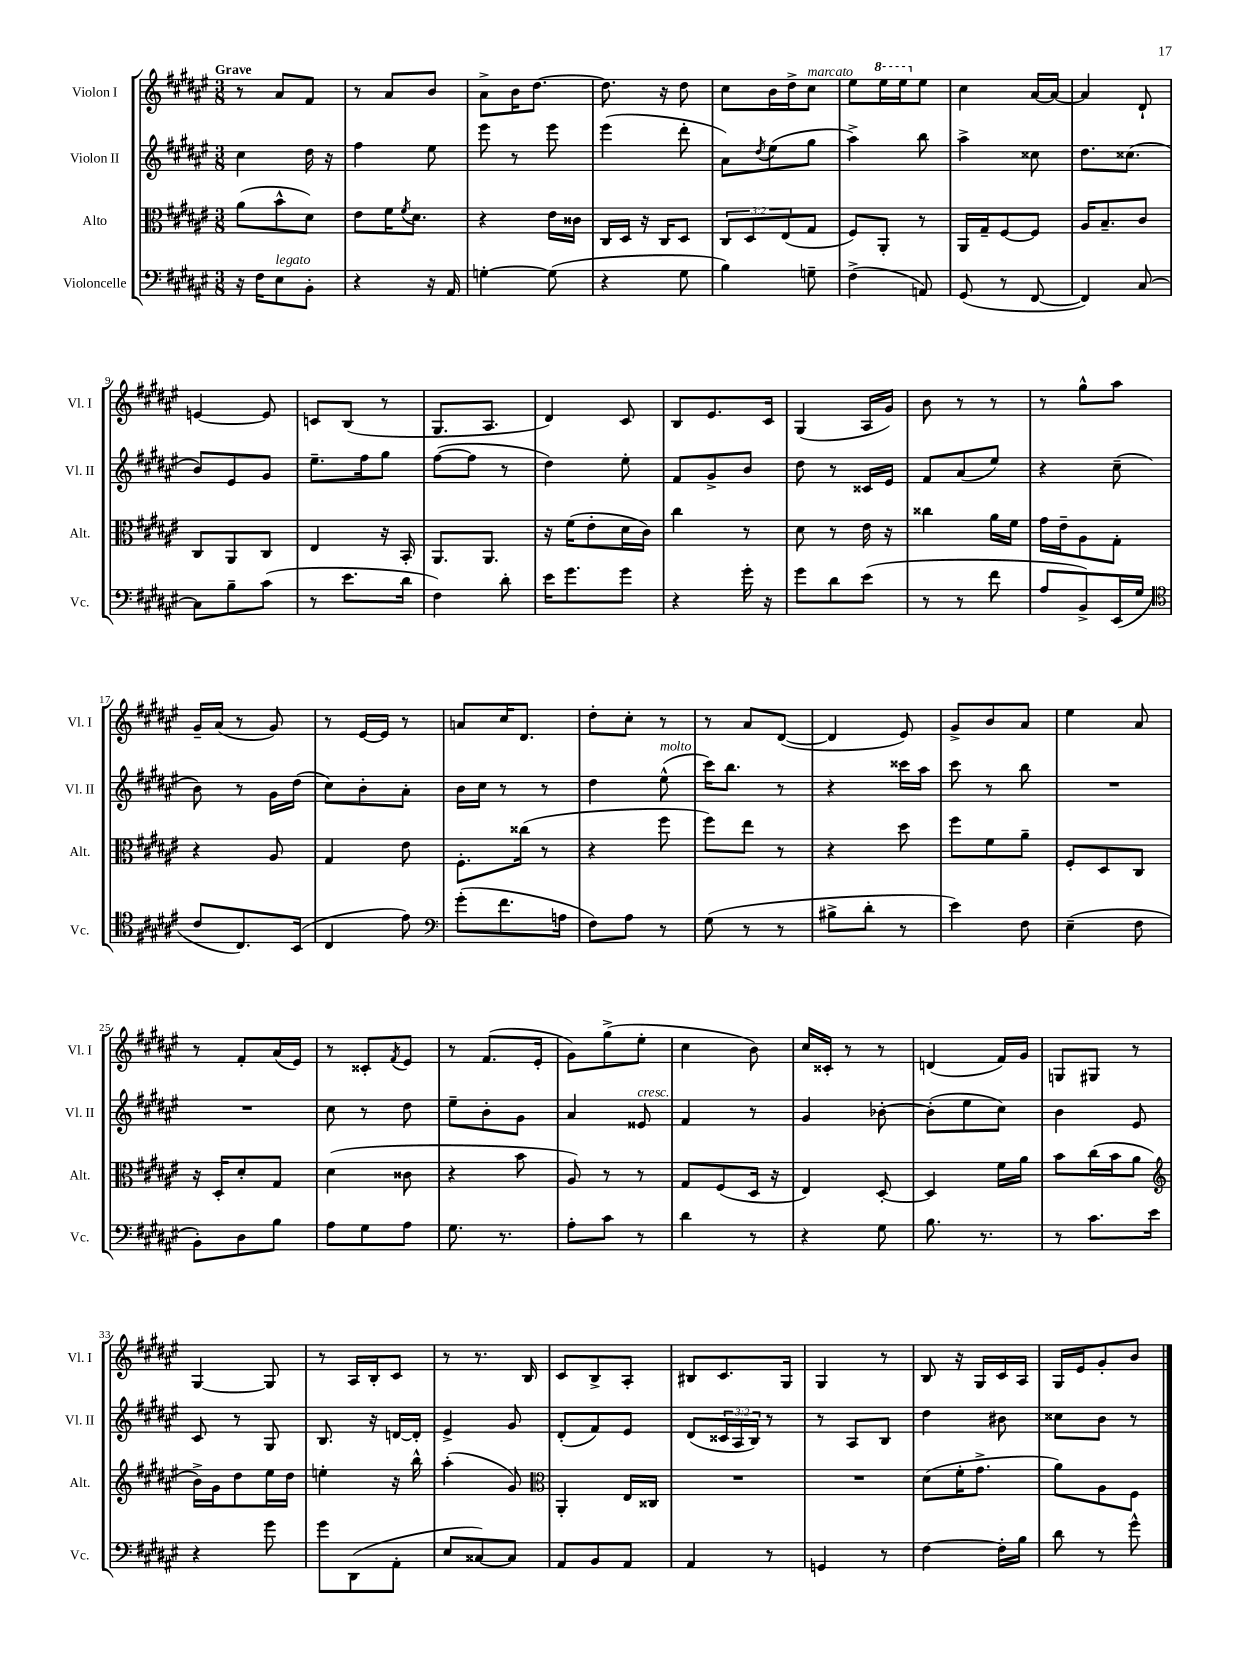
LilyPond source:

<<
\new StaffGroup <<
\new Staff = "s0" \with { instrumentName = "Violon I" shortInstrumentName = "Vl. I" } {
    \clef treble \key fis \major \numericTimeSignature \time 3/8 \tempo "Grave"
    r8 ais'8 fis'8 |
    r8 ais'8 b'8 |
    ais'8-> b'16 dis''8.~ |
    dis''8. r16 dis''8 |
    cis''8 b'16 dis''16-> cis''8^\markup { \italic "marcato" } |
    eis''8 \ottava #1 eis'''16 eis'''16 \ottava #0 eis''8 |
    cis''4 ais'16~ ais'16~ |
    ais'4 dis'8-! |
    e'4~ e'8 |
    c'8 b8( r8 |
    gis8. ais8. |
    dis'4) cis'8 |
    b8 eis'8. cis'16 |
    gis4( ais16 gis'16) |
    b'8 r8 r8 |
    r8 gis''8-^ ais''8 |
    gis'16-- ais'16( r8 gis'8) |
    r8 eis'16~ eis'16 r8 |
    a'8 cis''16 dis'8. |
    dis''8-. cis''8-. r8 |
    r8 ais'8 dis'8~( |
    dis'4 eis'8) |
    gis'8-> b'8 ais'8 |
    eis''4 ais'8 |
    r8 fis'8-. ais'16( eis'16) |
    r8 cisis'8-. \acciaccatura { fis'8 } eis'8 |
    r8 fis'8.( eis'16-. |
    gis'8) gis''8->( eis''8-. |
    cis''4 b'8) |
    cis''16 cisis'16-. r8 r8 |
    d'4( fis'16) gis'16 |
    g8 gis8 r8 |
    gis4~ gis8 |
    r8 ais16 b16-. cis'8 |
    r8 r8. b16 |
    cis'8 b8-> ais8-. |
    bis8 cis'8. gis16 |
    gis4 r8 |
    b8 r16 gis16 cis'16 ais16 |
    gis16 eis'16 gis'8-. b'8 \bar "|." |
}
\new Staff = "s1" \with { instrumentName = "Violon II" shortInstrumentName = "Vl. II" } {
    \clef treble \key fis \major \numericTimeSignature \time 3/8 \override Staff.TupletNumber.text = #tuplet-number::calc-fraction-text
    cis''4 dis''16 r16 |
    fis''4 eis''8 |
    eis'''8 r8 eis'''8 |
    eis'''4( dis'''8-. |
    ais'8) \acciaccatura { dis''8 } eis''8( gis''8 |
    ais''4->) b''8 |
    ais''4-> cisis''8 |
    dis''8. cisis''8.( |
    b'8) eis'8 gis'8 |
    eis''8.-- fis''16 gis''8 |
    fis''8~( fis''8 r8 |
    dis''4) eis''8-. |
    fis'8 gis'8-> b'8 |
    dis''8 r8 cisis'16 eis'16 |
    fis'8 ais'8( eis''8) |
    r4 cis''8--( |
    b'8) r8 gis'16 dis''16( |
    cis''8) b'8-. ais'8-. |
    b'16 cis''16 r8 r8 |
    dis''4 eis''8-^^\markup { \italic "molto" }( |
    cis'''16) b''8. r8 |
    r4 cisis'''16 ais''16 |
    cis'''8 r8 b''8 |
    R4. |
    R4. |
    cis''8 r8 dis''8 |
    eis''8-- b'8-. gis'8 |
    ais'4 eisis'8^\markup { \italic "cresc." } |
    fis'4 r8 |
    gis'4 bes'8~-. |
    bes'8-.( eis''8 cis''8) |
    b'4 eis'8 |
    cis'8 r8 gis8 |
    b8. r16 d'16~ d'16-. |
    eis'4-> gis'8 |
    dis'8-.( fis'8) eis'8 |
    dis'8( \tuplet 3/2 { cisis'16 ais16 b16) } r8 |
    r8 ais8 b8 |
    dis''4 bis'8 |
    cisis''8 b'8 r8 \bar "|." |
}
\new Staff = "s2" \with { instrumentName = "Alto" shortInstrumentName = "Alt." } {
    \clef alto \key fis \major \numericTimeSignature \time 3/8 \override Staff.TupletNumber.text = #tuplet-number::calc-fraction-text
    ais'8( b'8-^ dis'8) |
    eis'8 fis'16 \acciaccatura { fis'8 } dis'8. |
    r4 eis'16 cisis'16 |
    cis16 dis16 r16 cis16 dis8 |
    \tuplet 3/2 { cis8 dis8 eis8( } gis8 |
    fis8) ais,8-. r8 |
    ais,16 gis16-- fis8~ fis8 |
    ais16 b8.-- cis'8 |
    cis8 ais,8 cis8 |
    eis4 r16 b,16-. |
    ais,8. ais,8. |
    r16 fis'16( eis'8-. dis'16 cis'16) |
    cis''4 r8 |
    dis'8 r8 eis'16 r16 |
    cisis''4 ais'16 fis'16 |
    gis'16 eis'16-- ais8 gis8-. |
    r4 ais8 |
    gis4 eis'8 |
    fis8.-. cisis''16( r8 |
    r4 fis''8 |
    fis''8) eis''8 r8 |
    r4 dis''8 |
    fis''8 fis'8 ais'8-- |
    fis8-. dis8 cis8 |
    r16 dis16-. dis'8-. gis8 |
    dis'4( cisis'8 |
    r4 b'8 |
    ais8) r8 r8 |
    gis8 fis8( dis16 r16 |
    eis4) dis8~-. |
    dis4 fis'16 ais'16 |
    b'8 cis''16( b'16 ais'8 |
    \clef treble b'16->) gis'16 dis''8 eis''16 dis''16 |
    e''4-. r16 b''16-^ |
    ais''4-.( gis'8) |
    \clef alto ais,4-. eis16 cisis16 |
    R4. |
    R4. |
    dis'8( fis'16-. gis'8.-> |
    ais'8) ais8 fis8 \bar "|." |
}
\new Staff = "s3" \with { instrumentName = "Violoncelle" shortInstrumentName = "Vc." } {
    \clef bass \key fis \major \numericTimeSignature \time 3/8
    r16 fis16 eis8^\markup { \italic "legato" } b,8-. |
    r4 r16 ais,16 |
    g4~-. g8( |
    r4 gis8 |
    b4) g8-- |
    fis4->( a,8) |
    gis,8( r8 fis,8~ |
    fis,4) cis8~ |
    cis8 b8-- cis'8( |
    r8 eis'8. dis'16 |
    fis4) dis'8-. |
    eis'16 gis'8. gis'8 |
    r4 gis'16-. r16 |
    gis'8 dis'8 eis'8( |
    r8 r8 fis'8 |
    ais8 b,8->) eis,16( gis16 |
    \clef tenor cis'8 cis8.) b,16( |
    cis4 eis'8) |
    \clef bass gis'8-.( fis'8. a16 |
    fis8) ais8 r8 |
    gis8( r8 r8 |
    bis8-> dis'8-. r8 |
    eis'4) fis8 |
    eis4--( fis8 |
    b,8-.) dis8 b8 |
    ais8 gis8 ais8 |
    gis8. r8. |
    ais8-. cis'8 r8 |
    dis'4 r8 |
    r4 gis8 |
    b8. r8. |
    r8 cis'8. eis'16 |
    r4 gis'8 |
    gis'8 dis,8( ais,8-. |
    eis8 cisis8~) cisis8 |
    ais,8 b,8 ais,8 |
    ais,4 r8 |
    g,4 r8 |
    fis4~ fis16-. b16 |
    dis'8 r8 gis'8-^ \bar "|." |
}
>>
>>
